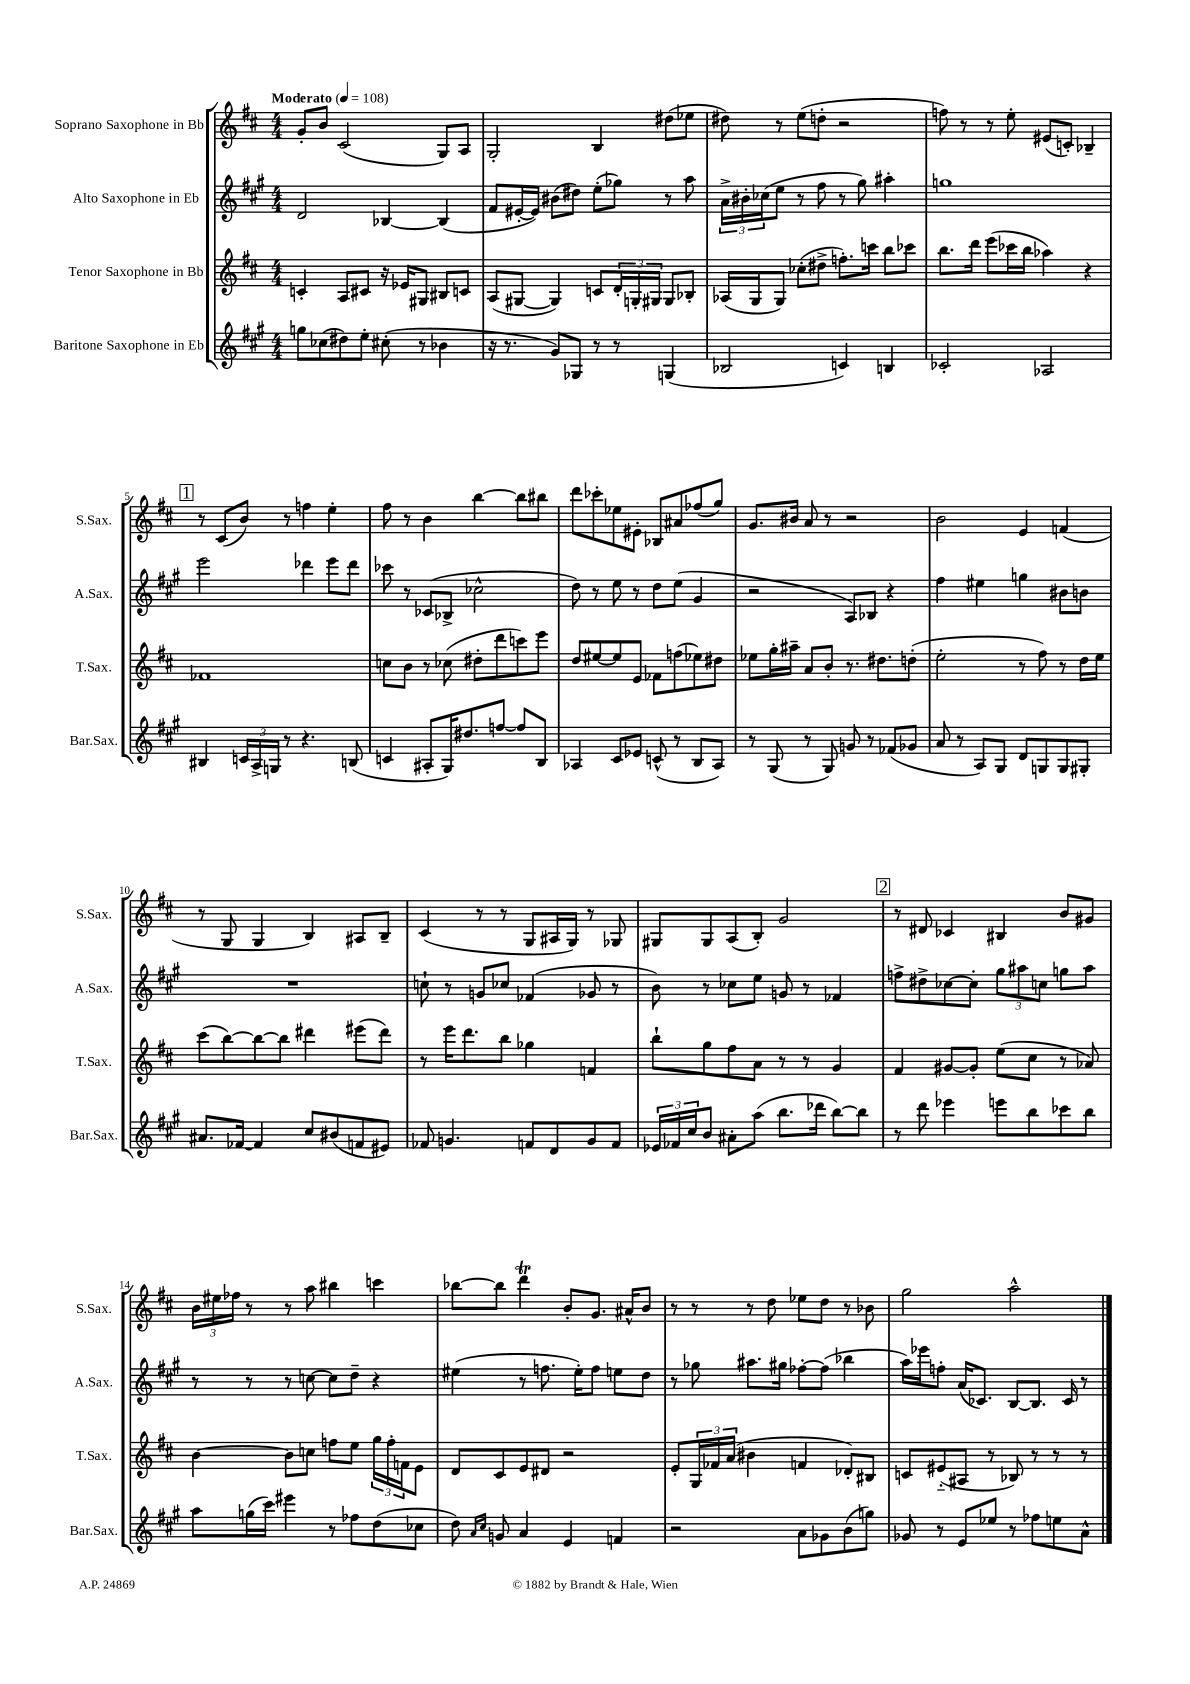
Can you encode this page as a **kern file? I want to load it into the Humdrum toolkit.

**kern	**kern	**kern	**kern
*staff4	*staff3	*staff2	*staff1
*clefG2	*clefG2	*clefG2	*clefG2
*k[f#c#g#]	*k[f#c#]	*k[f#c#g#]	*k[f#c#]
*M4/4	*M4/4	*M4/4	*M4/4
*MM108	*MM108	*MM108	*MM108
8gg\L	4c'/	2d/	8g'/L
(8cc-\	.	.	8b/J
8dd#\)	8A/L	.	(2c#/
8ee'\J	8c#/J	.	.
(8cc#'\	16r	[4B-/	.
.	16e-/LK	.	.
8r	8G#/J	.	.
4b-\	8B#/L	(4B-/]	8G/L)
.	8c/J	.	8A/J
=	=	=	=
16r	(8A/L	8f#/L	2G'/
8.r	.	.	.
.	[8G#/J	[16e#'/L	.
.	.	16e#/]JJ)	.
8g#/L)	4G#/])	(8b#\L	.
8G-/J	.	8dd#\J)	.
8r	8c/L	(8ee'\L	4B/
8r	24d'/L	8gg-\J)	.
.	24G'/	.	.
.	24G#/JJ	.	.
(4G/	8G#/L	8r	(8dd#\L
.	8B-'/J	8aa\	8ee-\J
=	=	=	=
2B-/	(16A-/LL	24a^\LL	8dd#\)
.	.	24b#'\	.
.	16G/J	.	.
.	.	(24cc-\J	.
.	8G/J)	8ee\J	8r
.	(8cc-'\L	8r	(8ee\L
.	8dd#^\J	8ff#\	8dd'\J
4c/)	8.ff'\L)	8r	2r
.	.	8gg#\)	.
.	16ccc\Jk	.	.
4B/	8bb\L	4aa#'\	.
.	8ccc-\J	.	.
=	=	=	=
2c-'/	8.bb\L	1gg	8ff\)
.	.	.	8r
.	16ddd\Jk	.	.
.	(8eee\L	.	8r
.	16ccc-\L	.	8ee'\
.	16bb\JJ	.	.
2A-/	4aa-\)	.	(8e#/L
.	.	.	8c'/J)
.	4r	.	4B-~/
=	=	=	=
4B#/	1f-	2eee\	8r
.	.	.	(8c#/L
24c/LL	.	.	8b/J)
24A^/	.	.	.
24G/JJ	.	.	.
8r	.	.	8r
4.r	.	4ddd-\	4ff\
.	.	8eee\L	4ee'\
(8B/	.	8ddd-\J	.
=	=	=	=
4c/	8cc\L	8ccc-\	8ff#\
.	8b\J	8r	8r
8A#'/L	8r	(8c-/L	4b\
16G#/K)	(8cc-\	8B-^/J	.
8.dd#/	.	.	.
.	8dd#'\L	2cc-^^\	[4bb\
[8ff/J	8ddd\	.	.
8ff/]L	8ccc\)	.	8bb\]L
8B/J	8eee\J	.	8bb#\J
=	=	=	=
4A-/	8dd/L	8dd\)	8ddd\L
.	[8ee#/	8r	8ccc-'\
8c#/L	8ee#/]	8ee\	8ee-\
8e-/J	8e/J	8r	8e#'\J
(8c^^/	8f-\L	8dd\L	8B-/L
8r	(8ff\	(8ee\J	8a#/
8B/L	8ee-\)	4g#/	(8ff-/
8A-/J)	8dd#\J	.	8gg/J)
=	=	=	=
8r	8ee-\L	2r	8.g/L
(8G#/	16gg'\L	.	.
.	16aa#~\JJ	.	16b#/Jk
8r	8a/L	.	8a/
8G#/)	8b'/J	.	8r
8g/	8.r	8A/L)	2r
8r	.	8B-/J	.
.	8.dd#\L	.	.
(8f-/L	.	4r	.
8g-/J	(8dd'\J	.	.
=	=	=	=
8a/	2ee'\	4ff#\	2b\
8r	.	.	.
8A/L)	.	4ee#\	.
8G#/J	.	.	.
8d/L	8r	4gg\	4e/
8G/	8ff#\)	.	.
8G/	8r	8b#\L	(4f/
8G#'/J	16dd\LL	8b\J	.
.	16ee\JJ	.	.
=	=	=	=
8.a#/L	(8ccc#\L	1r	8r
.	[8bb\)	.	8G/
[16f-/Jk	.	.	.
4f-/]	8bb\_	.	4G/
.	8bb\]J	.	.
8cc#/L	4ddd#\	.	4B/)
(8b#/	.	.	.
8f/	(8eee#\L	.	8A#/L
8e#/J)	8ddd#\J)	.	8B~/J
=	=	=	=
8f-/	8r	8cc`\	(4c#/
4.g/	16eee\LK	8r	.
.	8.ddd\	.	.
.	.	8g/L	8r
.	8bb\J	8cc-/J	8r
8f/L	4gg-\	(4f-/	8G/L
8d/	.	.	16A#/L
.	.	.	16G/JJ)
8g/	4f/	8g-/	8r
8f/J	.	8r	8G-/
=	=	=	=
24e-/LL	8bb`\L	8b\)	8G#/L
24f-/	.	.	.
24cc#/J	.	.	.
8b/J	8gg\	8r	8G#/
8a#'\L	8ff#\	8cc-\L	(8A/
(8aa\J	8a\J	8ee\J	8B'/J)
8.bb\L	8r	8g/	2g/
.	8r	8r	.
16ddd-\Jk	.	.	.
[8bb\L)	4g/	4f-/	.
8bb\]J	.	.	.
=	=	=	=
8r	4f#/	8ff^\L	8r
8ddd\	.	8dd#^\	8d#/
4eee-\	[8g#/L	[8cc-\	4c-/
.	8g#'/]J	8cc-'\]J	.
8eee\L	(8ee\L	12gg#\L	4B#/
.	.	12aa#\	.
8bb\	8cc#\J	.	.
.	.	12cc\J	.
8ccc-\	8r	8gg\L	8b/L
8bb\J	8a-/)	8aa#\J	8g#/J
=	=	=	=
8aa\L	[4b\	8r	24b\LL
.	.	.	24ee#\
.	.	.	24ff-\JJ
(16gg\L	.	8r	8r
16ccc#\JJ)	.	.	.
4eee#\	8b\]L	8r	8r
.	8cc\J	[8cc\	8aa\
8r	8ff\L	8cc\]L	4bb#\
8ff-\L	8ee\J	8dd~\J	.
(8dd\	24gg\LL	4r	4ccc\
.	24ff'\	.	.
.	24f\J	.	.
8cc-\J	8e\J	.	.
=	=	=	=
8dd\)	8d/L	(4ee#\	[8bb-\L
16qqa/LL	.	.	.
16qqcc#/JJ	.	.	.
8g/	8c#/	.	8bb-\]J
4a/	8e/	8r	4ddd\
.	8d#/J	8.ff\	.
4e/	2r	.	8b'/L
.	.	16ee#'\LK)	.
.	.	8ff\J	8.g/J
4f/	.	8ee\L	.
.	.	.	16a#^^/LK
.	.	8dd\J	8b/J
=	=	=	=
2r	8e'/L	8r	8r
.	24G/L	8gg-\	8r
.	24f-/	.	.
.	(24a/JJ	.	.
.	4b#\	8.aa#\L	8r
.	.	.	8dd\
.	.	16gg#\Jk	.
8a\L	4f/	[8ff-'\L	8ee-\L
8g-\	.	(8ff-\]J	8dd\J
(8b\	8d-'/L)	4bb-\	8r
8gg\J)	8B#/J	.	8b-\
=	=	=	=
8g-/	8c/L	16aa\LL)	2gg\
.	.	16eee-\J	.
8r	(8e#'~/	8ff'\J	.
8e/L	8A#/J	(16a/LK	.
.	.	8.c-/J)	.
8ee-/J	8r	.	.
8r	8B-/)	[8B/L	2aa^^\
8ff-\L	8r	8.B/]J	.
8ee\	8r	.	.
.	.	16c-/	.
8a^^\J	8r	8r	.
==	==	==	==
*-	*-	*-	*-
